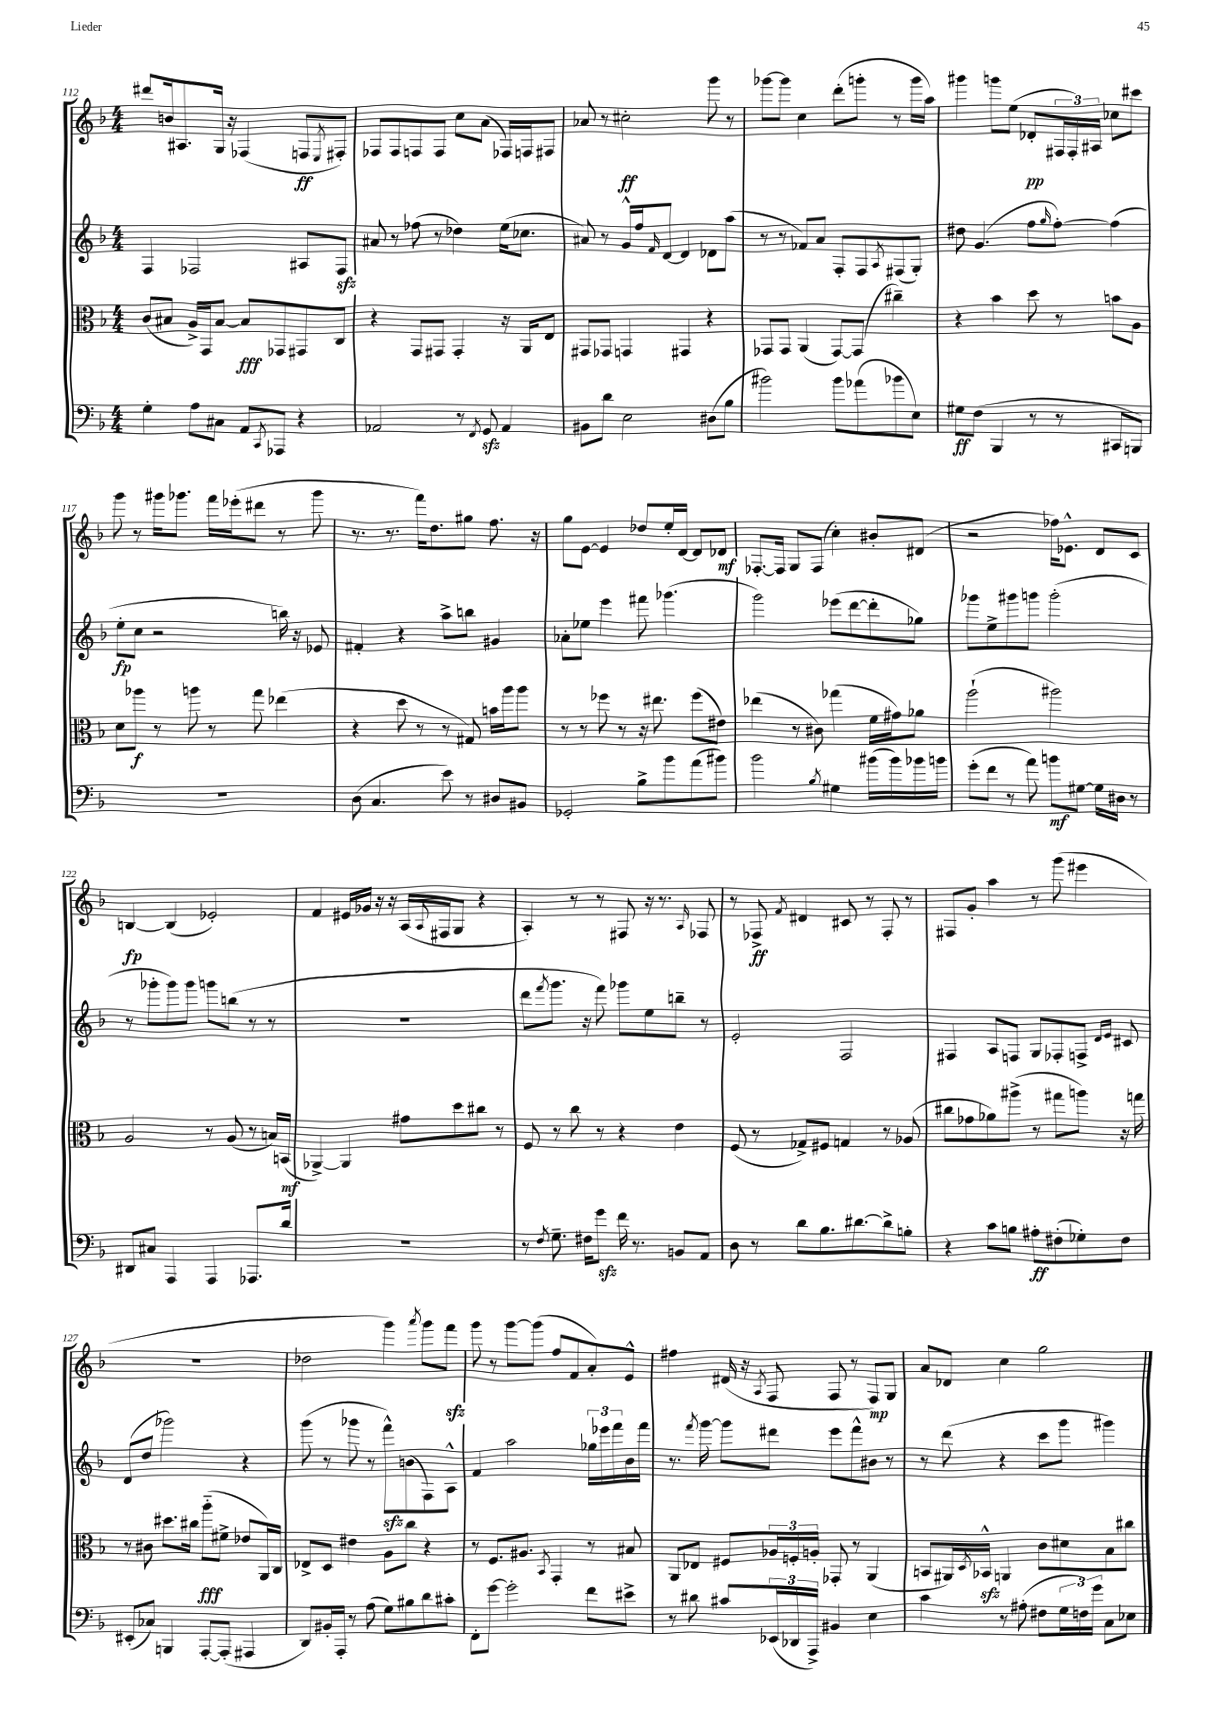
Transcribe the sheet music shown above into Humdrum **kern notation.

**kern	**kern	**kern	**kern
*staff4	*staff3	*staff2	*staff1
*clefF4	*clefC3	*clefG2	*clefG2
*k[b-]	*k[b-]	*k[b-]	*k[b-]
*M4/4	*M4/4	*M4/4	*M4/4
4G'	(8c	4F	8ddd#
.	8B#	.	16b
.	.	.	8.A#
8A	16A^)	2F-	.
.	16GG	.	.
8C#	[8B#	.	16G
.	.	.	16r
8AA	8B#]	.	(4F-
8qCC	.	.	.
8AAA-	8GG-	.	.
4r	8GG#	8A#	8F
.	.	.	8qE
.	8C	8F-	8F#')
=	=	=	=
2AA-	4r	8a#	8F-
.	.	8r	8F-
.	8GG	(8ff-	8F
.	8GG#	8r	8F
8r	4GG#'	4dd-)	8cc
8qFF	.	.	.
8GG	.	.	(8a
4AA-	16r	(16ee	16F-)
.	16AA	8.cc-	16F
.	8E	.	8F#
=	=	=	=
8BB#	8GG#	8a#)	8a-
8d	8GG-	8r	8r
2E	4GG	16g^^	2cc#'
.	.	16ff	.
.	.	16qqf	.
.	.	[8d	.
.	4GG#	4d]	.
(8D#	4r	8d-	8ggg
8B-	.	(8aa	8r
=	=	=	=
2b#)	8GG-	8r	[8ggg-
.	8GG-	8r	8ggg-]
.	(4AA	8f-)	4cc
.	.	8a	.
8b#	[8GG-)	8F'	(8ddd'
(8a-	(8GG-]	8F	8ggg'
.	.	8qA	.
8b-	4cc#~)	(8F#	8r
8E)	.	8G')	16ggg
.	.	.	16aa)
=	=	=	=
8G#	4r	8dd#	4ggg#
(8F	.	(4.g	.
4BBB-	4b-	.	8ggg
.	.	.	(8ee
8r	8dd	8ff	8d-'
.	.	16qqgg	.
8r	8r	[8ff')	24F#
.	.	.	24F#')
.	.	.	24A#
8CC#	8b	(4ff]	8cc-
8BBB)	8A	.	8ccc#
=	=	=	=
1r	8d	8ee'	8ggg
.	8aa-	8cc	8r
.	8r	2r	16ggg#
.	.	.	8.ggg-
.	8aa	.	.
.	8r	.	16fff
.	.	.	(16eee-'
.	8gg	.	8ddd#
.	(4ee-	16bb)	8r
.	.	16r	.
.	.	8e-	8ggg-
=	=	=	=
(8D	4r	4f#'	8.r
4.C	.	.	.
.	.	.	8.r
.	8dd	4r	.
.	8r	.	16fff)
.	.	.	8.dd
8e)	8r	8aa^	.
8r	8G#)	8bb	8gg#
8D#	16b	4g#	8.ff
.	16aa	.	.
8BB#	8aa	.	.
.	.	.	16r
=	=	=	=
2GG-'	8r	8a-'	8gg
.	8r	8ee-	[8e
.	8ff-	4eee	4e]
.	8r	.	.
8B-^	16r	8fff#	8dd-
.	8.ee#	.	.
8b-	.	(4.ggg-	16ee'
.	.	.	[16d
(8a	(8ff-	.	8d]
8b#)	8e#)	.	8d-
=	=	=	=
2b-	(4ee-	2ggg)	[8.F-'
.	.	.	16F-]
.	8r	.	8G
.	8c#)	.	(8F-
8qB-	.	.	.
4G#	(4gg-	(8eee-	4cc')
.	.	[8ddd	.
(16b#	16f	8ddd']	8b#'
16b#)	16g#)	.	.
16b-	8a-	8gg-)	(8d#
16b	.	.	.
=	=	=	=
(8g'	(2aa`	8ggg-	2r
8f	.	8ee^	.
8r	.	8ggg#	.
8a)	.	8ggg	.
8b	2aa#)	(2ggg'	16ff-)
.	.	.	8.e-^^
[8G#	.	.	.
16G#]	.	.	8d
16D#	.	.	.
8r	.	.	8c
=	=	=	=
8DD#	2A	8r	[4B
8C#	.	8ggg-'	.
4AAA	.	8ggg-)	(4B]
.	.	8ggg-	.
4AAA	8r	8ggg	2e-')
.	(8A	(8bb	.
8.AAA-	8r	8r	.
.	16B)	8r	.
16d	(16BB	.	.
=	=	=	=
1r	[4AA-^)	1r	4f
.	4AA-]	.	16e#
.	.	.	16g-
.	.	.	16r
.	.	.	16r
.	8g#	.	(16A
.	.	.	8qqA
.	.	.	16F#
.	8dd	.	8G
.	8cc#	.	4r
.	8r	.	.
=	=	=	=
8r	8F	8ddd	4A')
8qF	.	8qfff	.
8.G~	8r	8.ggg	.
.	8cc	.	8r
16F#	.	16r	.
8g	8r	8fff)	8r
16f	4r	8ggg-	8F#
8.r	.	.	.
.	.	8ee	16r
.	.	.	8.r
8BB	4e	8bb~	.
.	.	.	16qqA
8AA	.	8r	8F-
=	=	=	=
8D	(8F	2e'	8r
8r	8r	.	8F-^
.	.	.	8qf
8d	8G-^)	.	4d#
8.B-	8F#	.	.
.	4G	2F	8c#
[8.d#	.	.	.
.	.	.	8r
8d#^]	8r	.	8F-'
8B'	(8A-	.	8r
=	=	=	=
4r	8cc#	4F#	8F#
.	8g-	.	8g'
8c	8a-)	8A	4aa
8B	(8aa#^	8F	.
8A#'	8r	8G	8r
(8F#'	8gg#	8F-'	(8ggg
8G-')	8aa)	8F^	4eee#
.	.	16qqd	.
.	.	16qqe	.
8F#	16r	8c#	.
.	16gg	.	.
=	=	=	=
(8EE#'	8r	(8d	1r
8C-)	8c#	8dd	.
4BBB	8.dd#	2ggg-)	.
.	16cc#	.	.
[8AAA'	(8aa'~	.	.
(8AAA']	8f#^	.	.
4AAA#	8e-	4r	.
.	16AA)	.	.
.	16C	.	.
=	=	=	=
8DD)	8E-^	(8ggg	2dd-
16BB#'	8D	8r	.
16AAA'	.	.	.
8r	4e#	8ggg-	.
(8A	.	8r	.
8G)	8A	8fff^^)	4ggg)
8B#	8cc	(8b	.
.	.	.	8qaaa
8d	4r	8F)	8ggg
8c#'	.	8A^^	8fff
=	=	=	=
8FF'	8r	4f	8ggg
[8g	8.F	.	8r
2g']	.	2aa	[8ggg
.	8.A#	.	.
.	.	.	(8ggg]
.	8qBB-	.	.
.	4GG'	.	8ff
.	.	.	8f
8f	8r	24gg-	8a')
.	.	24eee-	.
.	.	24fff	.
8e#^	8B#	16b-	8e^^
.	.	16fff	.
=	=	=	=
8r	8AA	8.r	4ff#
8d#	8E-	.	.
.	.	8qfff	.
.	.	[16ggg	.
8c#	8F#	8ggg]	(16d#
.	.	.	16r
.	.	.	8qA
(24EE-	24A-	8ddd#	8F
24DD-	24F'	.	.
24AAA^)	24A'	.	.
4BB#	8GG-'	8eee	8F
.	8r	8fff^^	8r
4E	(4AA	8b#	8F)
.	.	8r	8G
=	=	=	=
4c	8BB	8r	8a
.	16AA#)	(8ddd	8d-
.	8qD	.	.
.	16BB-^^	.	.
8r	4AA	4r	4cc
(8A#'	.	.	.
8F#	8c	8ccc	2gg
24G	8d#	8ggg	.
24F)	.	.	.
24g	.	.	.
8C	8B-	4ggg#)	.
8E-	8cc#	.	.
==	==	==	==
*-	*-	*-	*-
